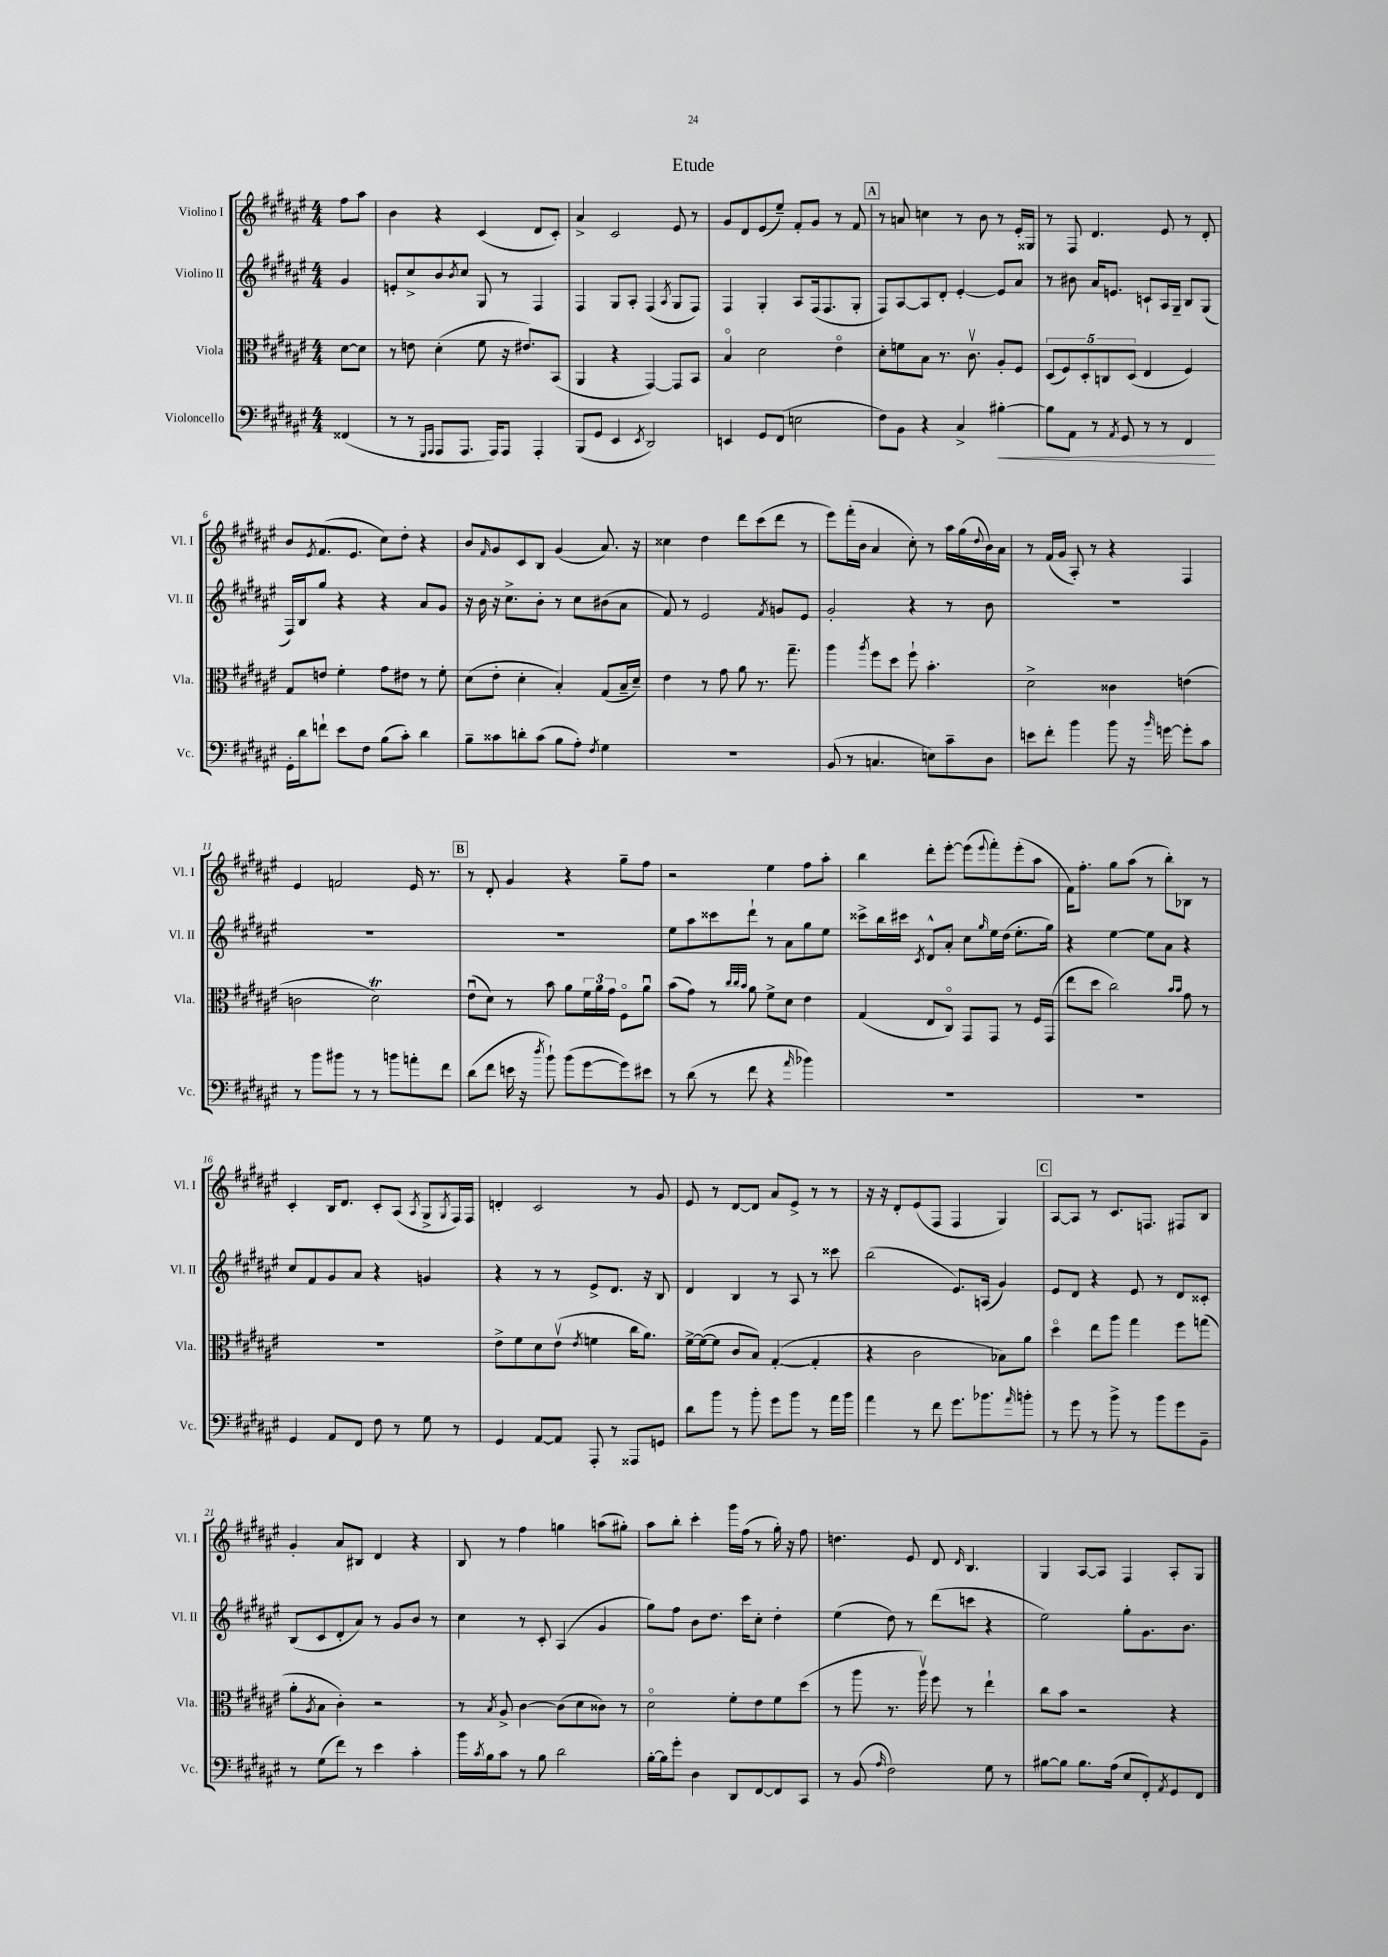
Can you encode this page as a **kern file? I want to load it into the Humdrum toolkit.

**kern	**kern	**kern	**kern
*staff4	*staff3	*staff2	*staff1
*clefF4	*clefC3	*clefG2	*clefG2
*k[f#c#g#d#a#e#]	*k[f#c#g#d#a#e#]	*k[f#c#g#d#a#e#]	*k[f#c#g#d#a#e#]
*M4/4	*M4/4	*M4/4	*M4/4
(4FF##	[8d#	4g#	8ff#
.	8d#]	.	8aa#
=	=	=	=
8r	8r	8e'	4b
8r	8e	8cc#^	.
16qqGGG#	.	.	.
16qqAAA#	.	.	.
8AAA#	(4d#'	8b	4r
.	.	8qb	.
8.AAA#	.	8cc#	.
.	8f#	8G#	(4c#
16AAA#)	.	.	.
8AAA#	16r	8r	.
.	8.e#)	.	.
4AAA#'	.	4F#	8d#
.	(8BB	.	8c#')
=	=	=	=
(8BBB	4AA#	4F#	4a#^
8GG#	.	.	.
4EE#	4r	8G#	2c#
.	.	8A#'	.
8qEE#	.	.	.
2DD#)	[4GG#)	(4F#	.
.	.	8qA#	.
.	8GG#]	8G#	8e#
.	8BB	8F#)	8r
=	=	=	=
4EE	4Bo	4F#	8g#
.	.	.	8d#
8GG#	2d#	4G#'	(8e#
(8FF#	.	.	8ee#~)
2E	.	8A#	8f#'
.	.	(16F#	8g#
.	.	8.F#	.
.	4e#o	.	8r
.	.	8G#'	8f#
=	=	=	=
8F#)	8d#'	8F#)	8r
8BB	8f	[8A#	8a
4r	8B	8A#]	4cc
.	8.r	8d#'	.
4C#^	.	[4e#'	8r
.	8.c#v	.	.
.	.	.	8b
[4B#'	8A#'	8e#]	8r
.	8F#	8a#	16e#'
.	.	.	16G##
=	=	=	=
8B#]	(10D#	8r	8r
.	10F#)	.	.
8AA#	.	8b#	8F#
.	10D#'	.	.
8r	.	16a#	4.d#
.	10C	.	.
.	.	8.e	.
8qAA#	.	.	.
8GG#	.	.	.
.	(10D#	.	.
8r	4E#	8c`	.
8r	.	16A#	8e#
.	.	16G#~	.
4FF#	4F#)	8B	8r
.	.	(8G#	8d#'
=	=	=	=
16GG#'	8G#	16F#)	8b
16d#	.	16B	.
.	.	.	8qe#
8f`	8e	8gg#	(8.f#
8e#	4f#'	4r	.
.	.	.	8.e#
8F#	.	.	.
(8B	8g#	4r	8cc#)
8c#')	8e#	.	8dd#'
4d#	8r	8a#	4r
.	8f#'	8g#	.
=	=	=	=
8B~	(8d#	16r	8b
.	.	16b	.
.	.	.	16qqf#
8c##	8e#'	16r	8g#
.	.	8.cc#^	.
8d'	4d#'	.	8c#
(8c##	.	8b'	8B
8B	4B')	8r	(4g#
8A#')	.	8cc#	.
8qF#	.	.	.
4G#	(8G#	(8b#	8.a#)
.	16B~	8a#	.
.	16d#~)	.	16r
=	=	=	=
1r	4e#	8f#)	4cc##
.	.	8r	.
.	8r	2e#	4dd#
.	8g#	.	.
.	8a#	.	8ddd#
.	8.r	.	(8ccc#
.	.	8qf#	.
.	.	8g	8ddd#
.	8.gg#~	.	.
.	.	8e#	8r
=	=	=	=
(8BB	4aa#	2g#'	8eee#)
8r	.	.	(16fff#'
.	.	.	16b
.	8qaa#	.	.
4.C	8ff#	.	4a#
.	8dd#	.	.
.	8ff#`	4r	8cc#')
8E)	4.b'	.	8r
8c#~	.	8r	16aa#
.	.	.	(16gg#
.	.	.	8qqdd#
8D#	.	8b	16b)
.	.	.	16a#
=	=	=	=
8e	2d#^	1r	8r
8f#'	.	.	(16f#
.	.	.	16g#
4b	.	.	8A#')
.	.	.	8r
8b	4c##	.	4r
16r	.	.	.
16qqb	.	.	.
[16g	.	.	.
8g']	(4e	.	4F#
8c#	.	.	.
=	=	=	=
8r	2c	1r	4e#
8b	.	.	.
8b#	.	.	2f
8r	.	.	.
8r	2d#)	.	.
8b	.	.	.
8a'	.	.	16e#
.	.	.	8.r
8f#	.	.	.
=	=	=	=
(8d#	(8e#u	1r	8r
8f#	8d#)	.	8d#'
16e	8r	.	4g#
16r	.	.	.
8qdd#	.	.	.
8b`)	8b	.	.
(8b	8a#	.	4r
[8g#	24f#	.	.
.	24a#	.	.
.	24g#	.	.
8g#])	8F#o	.	8gg#~
8e#	8a#u	.	8ff#
=	=	=	=
8r	(8b	8ee#	2r
(8d#	8g#)	8aa#	.
8r	8r	8ccc##	.
.	32qqcc#	.	.
.	32qqcc#	.	.
.	32qqb	.	.
8f#	8a#	8ddd#`	.
4r	8f#^	8r	4ee#
.	8d#	8a#	.
16qqa#	.	.	.
4b-)	4e#	8gg#	8ff#
.	.	8ee#	8aa#'
=	=	=	=
1r	(4G#	8ccc##^	4bb
.	.	16bb	.
.	.	16ccc#	.
.	.	8qc#	.
.	8E#	8d#^^	8ddd#'
.	8C#o)	8a#'	[8eee#'
.	8GG#	8cc#	(8eee#]
.	.	16qqgg#	8qqeee#
.	8GG#	16ee#	8fff#')
.	.	(16dd#	.
.	8r	8.ee#'	(8eee#'
.	16F#	.	8aa#
.	(16GG#	16gg#)	.
=	=	=	=
1r	8ee#	4r	16f#)
.	.	.	8.ff#'
.	8dd#	.	.
.	2cc#)	[4ee#	8gg#
.	.	.	(8aa#
.	.	8ee#]	8r
.	.	8a#	8bb')
.	16qqb	.	.
.	16qqb	.	.
.	8g#	4r	8B-
.	8r	.	8r
=	=	=	=
4GG#	1r	8cc#	4c#'
.	.	8f#	.
8AA#	.	8g#	16B
.	.	.	8.d#
8FF#	.	8a#	.
8F#	.	4r	8c#'
8r	.	.	(8A#
.	.	.	8qA#
8G#	.	4g	8G#^
.	.	.	8qG#
8r	.	.	16F#)
.	.	.	16F#
=	=	=	=
4GG#	8e#^	4r	4d'
.	8f#	.	.
[8AA#	8d#	8r	2c#
8AA#]	(8e#v	8r	.
.	8qe#	.	.
8AAA#'	4f	8e#^	.
8r	.	8.d#	.
8AAA##	16cc#	.	8r
.	8.a#)	16r	.
8GG	.	8B	8g#
=	=	=	=
8d#	[16f#^	4d#	8e#
.	(16f#_	.	.
8b	8f#]	.	8r
8r	8c#	4B	[8d#
8b'	8B)	.	8d#]
8g#	([4G#'	8r	8a#
8b	.	8A#	8e#^
8r	4G#']	8r	8r
16a#	.	8ccc##	8r
16b	.	.	.
=	=	=	=
4a#	4r	(2bb	16r
.	.	.	16r
.	.	.	8d#'
8r	2c#	.	(8e#
8f#	.	.	8F#
8.g#	.	8.e#)	4F#
8.b-	.	(16A	.
.	8B-)	4g#)	4G#)
16qqa#	.	.	.
8b'	8a#	.	.
=	=	=	=
8r	4dd#o	8e#	[8A#
8g#	.	8d#	8A#]
8r	8ee#	4r	8r
8b^	8aa#	.	8.c#
8r	4gg#	8e#	.
.	.	.	8.F
8b	.	8r	.
8g#	8ff#	8d#	8F#
8BB~	(8gg	8c##'	8B
=	=	=	=
8r	8a#'	(8B	4g#'
.	8qA#	.	.
(8G#	8B	8c#	.
8f#)	4c#')	8d#'	8a#
8r	.	8a#)	8B#
4e#	2r	8r	4d#
.	.	8g#	.
4c#'	.	8b	4r
.	.	8r	.
=	=	=	=
16b	8r	4cc#	8B
8qc#	.	.	.
16B	.	.	.
.	8qB	.	.
8c#	8A#^	.	8r
8r	[4c#	8r	4ff#
8B	.	8c#'	.
2d#	(8c#]	(4A#	4gg
.	8d#	.	.
.	8c##)	4g#	(8aa
.	8r	.	8gg#')
=	=	=	=
[16B'	2d#o	8gg#)	8aa#
16B]	.	.	.
8g#'	.	8ff#	8bb'
4D#	.	8b	4ccc#'
.	.	8.dd#	.
8DD#	8f#'	.	16ggg#
.	.	16ccc#	(16ff#
[8FF#	8e#	8cc#'	8r
8FF#]	8f#	4dd#'	16gg#')
.	.	.	16r
8CC#	(8dd#	.	8ff#
=	=	=	=
8r	8r	(4ee#	4.dd
(8BB	8aa#	.	.
16qqA#	.	.	.
2F#)	8.r	8dd#)	.
.	.	8r	8e#
.	16aa#v)	.	.
.	8ff#	(8ddd#	8d#
.	.	.	16qqd#
.	8r	8ccc	4.B
8G#	4ee#`	4r	.
8r	.	.	.
=	=	=	=
[8B#	8cc#	2ee#)	4G#
8B#]	8b	.	.
8.B#	2r	.	[8A#
.	.	.	8A#]
(16A#	.	.	.
8E#	.	8gg#'	4F#
8FF#')	.	8.g#	.
8qAA#	.	.	.
8GG#	4r	.	8A#'
.	.	8.b	.
8FF#	.	.	8G#
==	==	==	==
*-	*-	*-	*-
